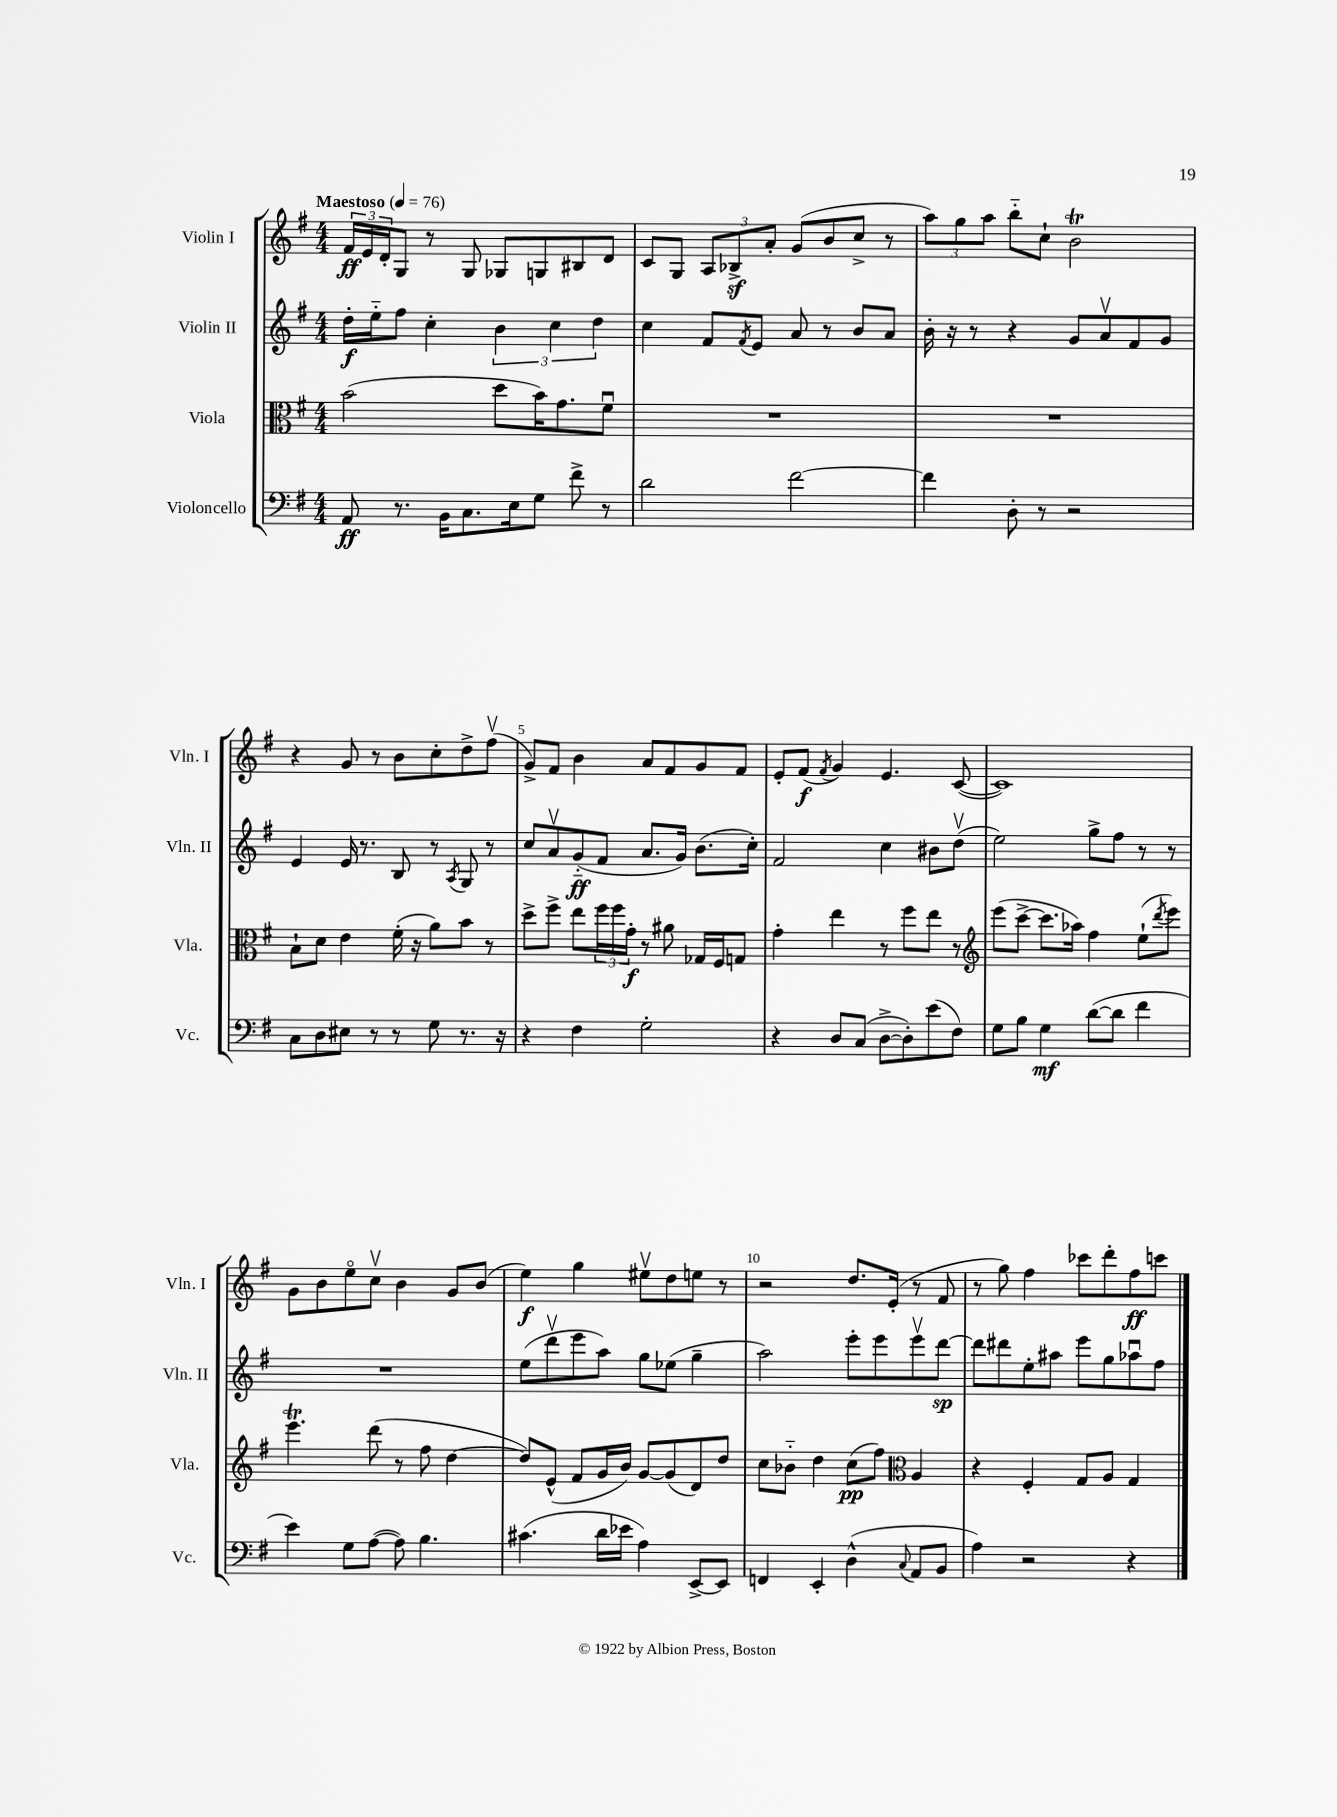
<<
\new StaffGroup <<
\new Staff = "s0" \with { instrumentName = "Violin I" shortInstrumentName = "Vln. I" } {
    \clef treble \key g \major \numericTimeSignature \time 4/4 \tempo "Maestoso" 4 = 76
    \tuplet 3/2 { fis'16\ff e'16 d'16-. } g8 r8 g8 ges8 g8 bis8 d'8 |
    c'8 g8 \tuplet 3/2 { a8 bes8->\sf a'8-. } g'8( b'8 c''8-> r8 |
    \tuplet 3/2 { a''8) g''8 a''8 } b''8-_ c''8-! b'2\trill |
    r4 g'8 r8 b'8 c''8-. d''8-> fis''8\upbow( |
    g'8->) fis'8 b'4 a'8 fis'8 g'8 fis'8 |
    e'8-. fis'8\f( \acciaccatura { fis'8 } g'4) e'4. c'8~( |
    c'1) |
    g'8 b'8 e''8\flageolet c''8\upbow b'4 g'8 b'8( |
    e''4\f) g''4 eis''8\upbow d''8 e''8 r8 |
    r2 d''8. e'16-.( r8 fis'8 |
    r8 g''8) fis''4 ces'''8 d'''8-. fis''8\ff c'''8 \bar "|." |
}
\new Staff = "s1" \with { instrumentName = "Violin II" shortInstrumentName = "Vln. II" } {
    \clef treble \key g \major \numericTimeSignature \time 4/4
    d''16-.\f e''16-_ fis''8 c''4-. \tuplet 3/2 { b'4 c''4 d''4 } |
    c''4 fis'8 \acciaccatura { fis'8 } e'8 a'8 r8 b'8 a'8 |
    b'16-. r16 r8 r4 g'8 a'8\upbow fis'8 g'8 |
    e'4 e'16 r8. b8 r8 \acciaccatura { a8 } g8 r8 |
    c''8 a'8\upbow g'8-_\ff( fis'8 a'8. g'16) b'8.( c''16-.) |
    fis'2 c''4 bis'8 d''8\upbow( |
    e''2) g''8-> fis''8 r8 r8 |
    R1 |
    e''8( d'''8\upbow e'''8 a''8) g''8 ees''8( g''4-- |
    a''2) e'''8-. e'''8 e'''8\upbow d'''8~\sp |
    d'''8 dis'''8 e''8-. ais''8 e'''8 g''8 aes''8\downbow fis''8 \bar "|." |
}
\new Staff = "s2" \with { instrumentName = "Viola" shortInstrumentName = "Vla." } {
    \clef alto \key g \major \numericTimeSignature \time 4/4
    b'2( d''8 b'16) g'8. fis'8\downbow |
    R1 |
    R1 |
    b8-! d'8 e'4 fis'16-.( r16 a'8) b'8 r8 |
    d''8-> fis''8-> e''8 \tuplet 3/2 { fis''16 fis''16 g'16-.\f } r8 ais'8 ges16 fis16 g8 |
    g'4-. e''4 r8 fis''8 e''8 r8 |
    \clef treble e'''8( c'''8~-> c'''8. aes''16) fis''4 e''8-!( \acciaccatura { d'''8 } e'''8) |
    e'''4.\trill d'''8( r8 fis''8 d''4~ |
    d''8) e'8-^( fis'8 g'16 b'16) g'8~ g'8( d'8) d''8 |
    c''8 bes'8-_ d''4 c''8\pp( fis''8) \clef alto a4 |
    r4 fis4-. g8 a8 g4 \bar "|." |
}
\new Staff = "s3" \with { instrumentName = "Violoncello" shortInstrumentName = "Vc." } {
    \clef bass \key g \major \numericTimeSignature \time 4/4
    a,8\ff r8. b,16 c8. e16 g8 fis'8-> r8 |
    d'2 fis'2~ |
    fis'4 d8-. r8 r2 |
    c8 d8 eis8 r8 r8 g8 r8. r16 |
    r4 fis4 g2-. |
    r4 d8 c8( d8~-> d8-.) e'8( fis8) |
    g8 b8 g4\mf d'8~( d'8 fis'4 |
    e'4) g8 a8~( a8) b4. |
    cis'4.( d'16 ees'16 a4) e,8~-> e,8 |
    f,4 e,4-. d4-^( \appoggiatura { c8 } a,8 b,8 |
    a4) r2 r4 \bar "|." |
}
>>
>>
\layout { \context { \Score \override BarNumber.break-visibility = ##(#f #t #t) barNumberVisibility = #(every-nth-bar-number-visible 5) } }
